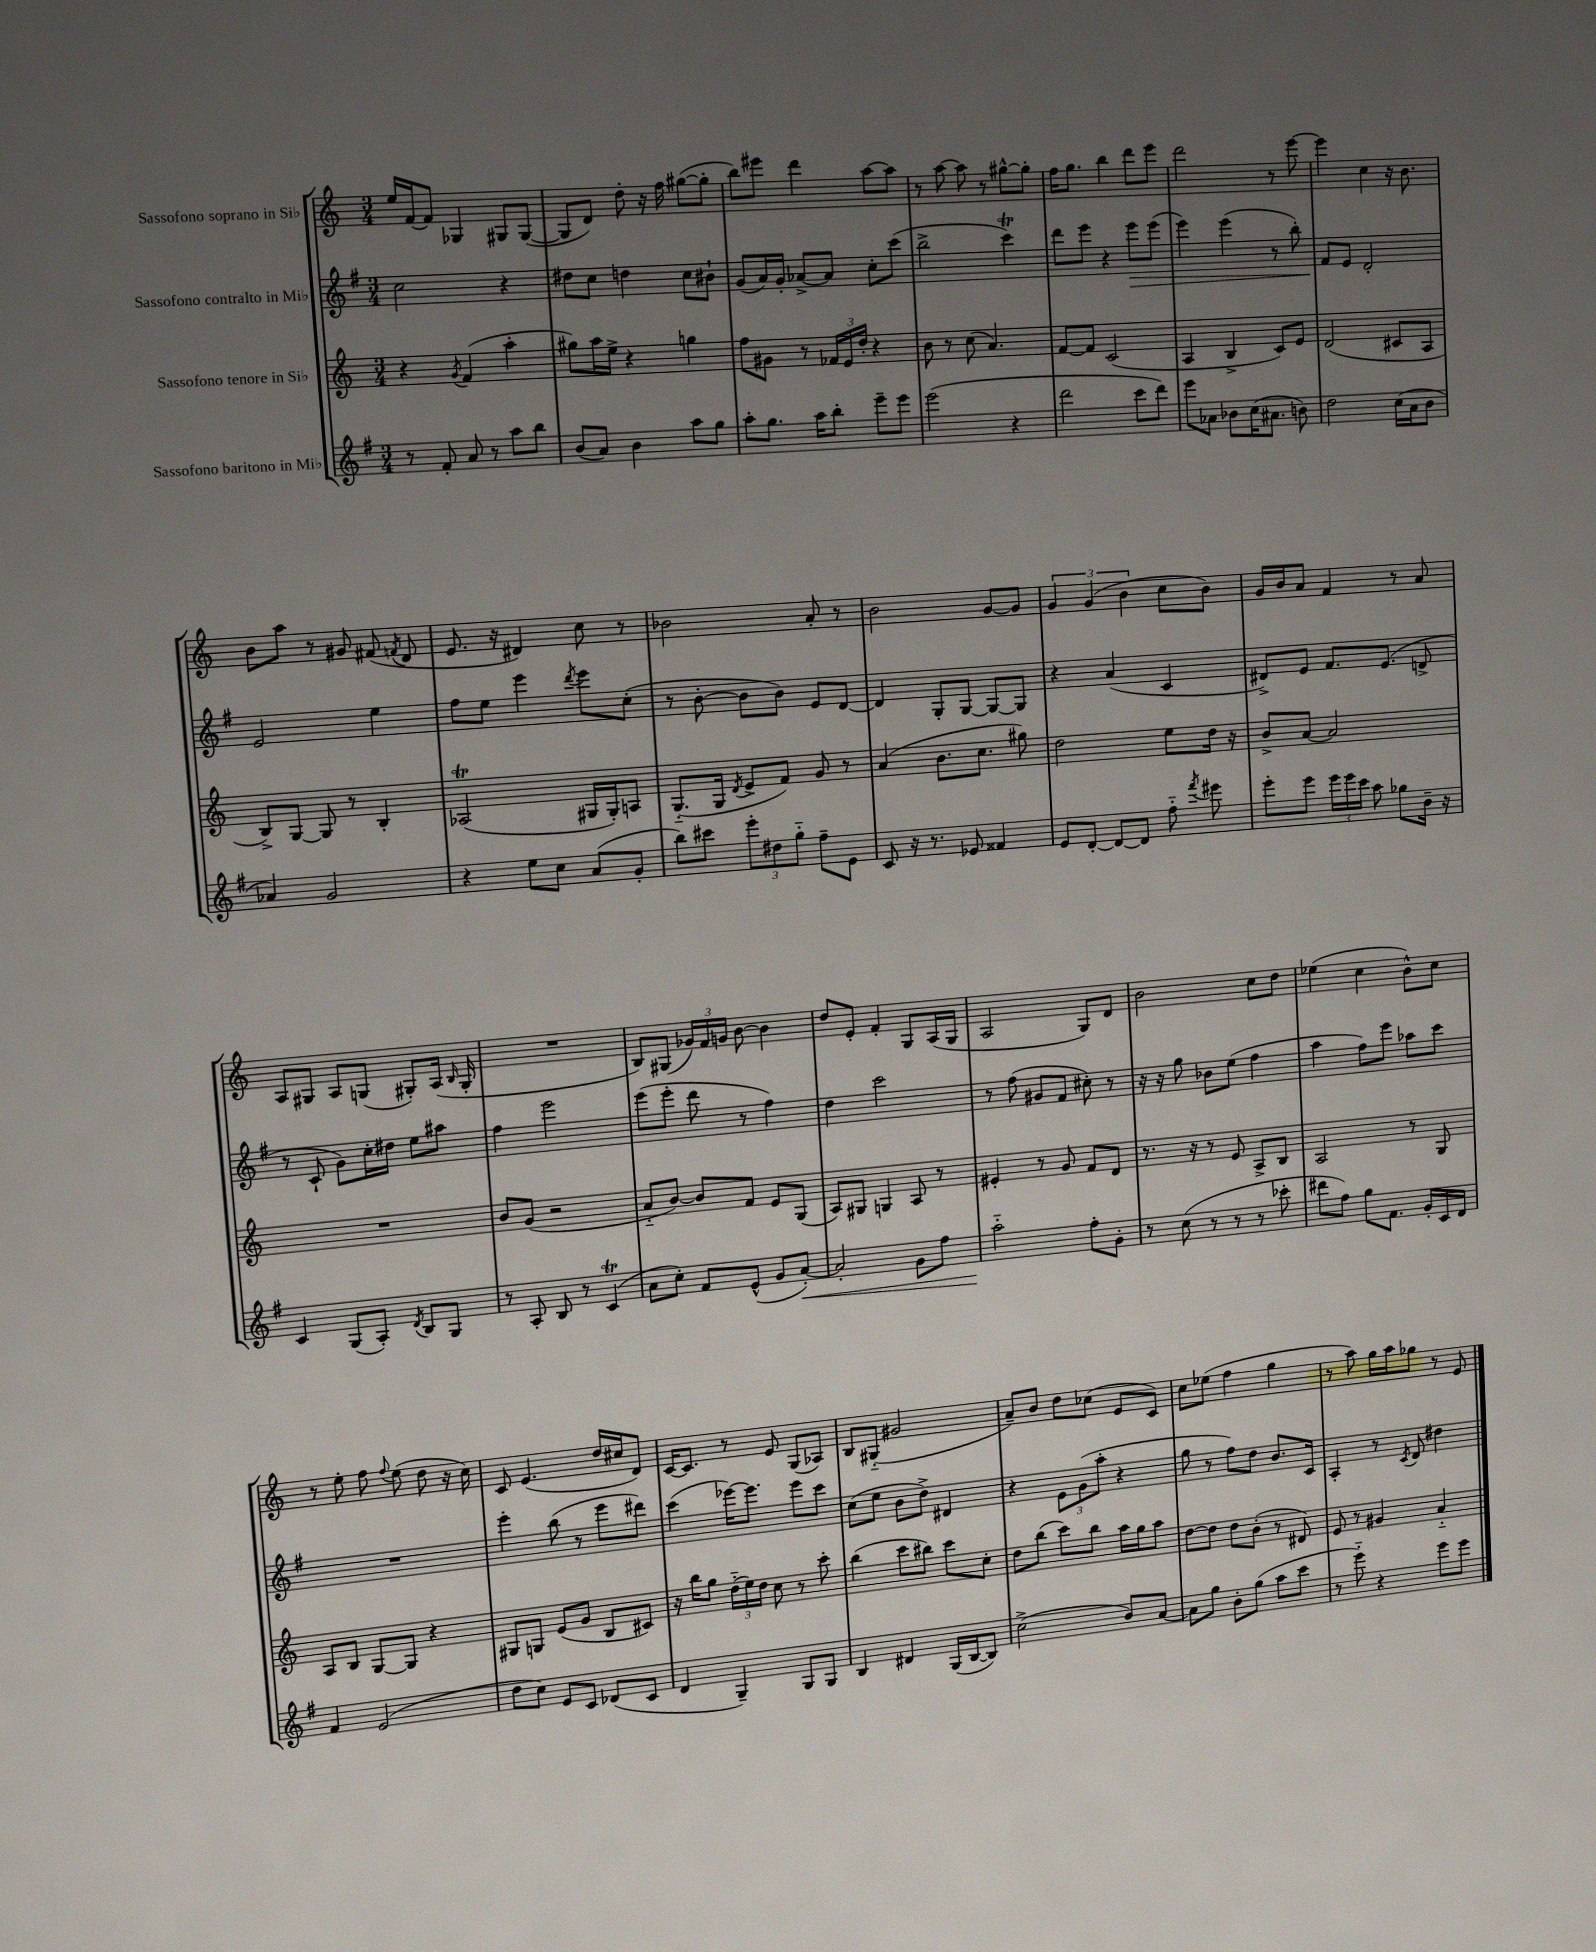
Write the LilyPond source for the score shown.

<<
\new StaffGroup <<
\new Staff = "s0" \with { instrumentName = "Sassofono soprano in Sib" } {
    \clef treble \key c \major \numericTimeSignature \time 3/4
    \autoBeamOff e''16[ f'16~ f'8] ges4 gis8[ gis8]~( |
    gis8[ d'8]) d''8-. r16 f''16 gis''8[~( gis''8]-. |
    b''8[) eis'''8] d'''4 a''8[~ a''8] |
    r8 a''8~ a''8 r8 gis''8[~-^ gis''8]-. |
    f''16[ g''8.] b''4 d'''8[ e'''8] |
    d'''2 r8 e'''8~ |
    e'''4 c''4 r16 b'8. |
    b'8[ a''8] r8 gis'8 fis'8( \acciaccatura { f'8 } d'8 |
    e'8. r16 dis'4) c''8 r8 |
    bes'2 a'8-. r8 |
    b'2 g'8[~ g'8] |
    \tuplet 3/2 { g'4 g'4( b'4 } c''8[ b'8]) |
    g'16[ b'16 a'8] f'4 r8 a'8 |
    a8[ gis8] a8[ g8]( gis8[-.) a16]( \grace { b16 } gis16-. |
    R2. |
    b8[) gis8]( \tuplet 3/2 { ges'16[) f'16 g'16] } b'8~ b'4 |
    d''8[ e'8]-. f'4-. g8[ a16( g16] |
    a2 g8[) d'8] |
    b'2 c''8[ d''8] |
    ees''4( c''4 b'8[-^) c''8] |
    r8 e''8-. f''8 \appoggiatura { f''8 } e''8( d''8 r16 c''16) |
    c'8 e'4.( d''16[ cis''16 d'8]) |
    c'16[~ c'8.] r8 e'8 g8[( aes8]) |
    b8[ gis8]-_( gis'2 |
    a'8[--) b'8] d''8[ ces''8]( e'8[ c'8]) |
    c''8[ ees''8]( f''4 g''4 |
    r8 a''8) g''16[ a''16 ges''8] r8 e'8 \bar "|." |
}
\new Staff = "s1" \with { instrumentName = "Sassofono contralto in Mib" } {
    \clef treble \key g \major \numericTimeSignature \time 3/4
    \autoBeamOff c''2 r4 |
    dis''8[ c''8] d''4 c''8[ bis'8]-! |
    g'8[( a'16) g'16]-. aes'8[~-> aes'8] c''8[-. c'''8]( |
    b''2-> c'''4\trill) |
    d'''8[ e'''8] r4 e'''8[\> e'''8]( |
    e'''4) e'''4( r8 b''8-.) |
    fis'8[\! e'8] d'2-. |
    e'2 e''4 |
    fis''8[ e''8] e'''4 \acciaccatura { d'''8 } e'''8[ c''8]-.( |
    r8 b'8~-. b'8[ b'8]) e'8[ d'8]~ |
    d'4 g8[-. g8]~ g8[~ g8] |
    r4 a'4( c'4 |
    dis'8[->) e'8] fis'8.[ e'8.]( d'8-> |
    r8 c'8-! g'8[) c''16-. dis''16] e''8[ ais''8] |
    fis''4 e'''2 |
    e'''8[( e'''8]-. d'''8 r8 fis''4) |
    d''4 c'''2 |
    r8 fis''8( gis'8[ fis'8] cis''8-.) r8 |
    r16 r16 g''8 bes'8[ e''8]( fis''4 |
    a''4 fis''8[) e'''8] aes''8[ c'''8] |
    R2. |
    e'''4-. b''8( r8 e'''8[ dis'''8]) |
    c'''4( ees'''16[~) ees'''8.] ees'''8[ c'''8] |
    c''8[( e''8] b'8[ d''8]->) dis'4 |
    r4 \tuplet 3/2 { e'8[ g'8( a''8]-. } r4 |
    g''8 r8 fis''8[) d''8] b'8.[ c'16] |
    a4-. r8 \acciaccatura { c'8 } d'8 dis''4 \bar "|." |
}
\new Staff = "s2" \with { instrumentName = "Sassofono tenore in Sib" } {
    \clef treble \key c \major \numericTimeSignature \time 3/4
    \autoBeamOff r4 \acciaccatura { g'8 } f'4( a''4-. |
    gis''8[) a''16 e''16]-> r4 g''4 |
    f''8[ gis'8] r8 \tuplet 3/2 { fes'16[ e'16 d''16]-. } r4 |
    b'8 r8 c''8( a'4.) |
    f'8[~ f'8] c'2( |
    a4 b4-> c'8[) e'8] |
    d'2( cis'8[ a8] |
    b8[->) g8]~ g8 r8 b4-. |
    aes2\trill( gis16[ gis16-.) a8] |
    g8.[-_( g16] \acciaccatura { d'8 } e'8[-> f'8]) g'8 r8 |
    a'4( b'8.[ c''8.] gis''8) |
    d''2 e''8[ d''16] r16 |
    b'8[-> a'8]~ a'2 |
    R2. |
    b'8[ g'8]( r2 |
    a'8[-_ b'8]~) b'8[ f'8] e'8[ g8]( |
    a8[) gis8] g4 a8 r8 |
    eis'4-. r8 g'8 f'8[ d'8] |
    r8. r16 r8 e'8 a8[-> b8] |
    a2 r8 g8 |
    a8[ b8] g8[~ g8] r4 |
    gis8[ g8] e'8[( g'8] b8[ cis'8]) |
    r16 b''16[ g''8] \tuplet 3/2 { d''16[-_( e''16) d''16] } c''8 r8 c'''8-. |
    b''4( c'''8[ bis''8]) c'''8[ c''8]-. |
    d''8[ b''8]( c'''8[) b''8] a''16[ g''16 a''8] |
    d''8[~ d''8] d''8[ b'8]-.( r8 dis'8) |
    e'8 r8 gis'4 a'4-_ \bar "|." |
}
\new Staff = "s3" \with { instrumentName = "Sassofono baritono in Mib" } {
    \clef treble \key g \major \numericTimeSignature \time 3/4
    \autoBeamOff r8 fis'8-. a'8 r8 a''8[ b''8] |
    b'8[( a'8]) b'4 a''8[ g''8] |
    a''8[-. g''8.] a''16[ b''8]-. e'''8[-- e'''8] |
    e'''2( r4 |
    d'''2 c'''8[ d'''8]) |
    e'''8[ aes'8] bes'8[ c''16( ais'8.] b'8) |
    d''2 c''16[( a'16 b'8] |
    aes'4) g'2 |
    r4 e''8[ c''8] a'8[( g'8]-. |
    b''8[) cis'''8] \tuplet 3/2 { e'''8[-. dis''8 g''8]-_ } fis''8[-- e'8] |
    c'8 r16 r8. ees'8 fisis'4 |
    e'8[ d'8]~-. d'8[~ d'8] fis''8-_ \acciaccatura { fis'''8 } eis'''8 |
    e'''8[-. e'''8] \tuplet 3/2 { e'''16[ e'''16 c'''16] } a''8 ges''8[ b'16]-- r16 |
    c'4 g8[( a8]-.) \acciaccatura { d'8 } b8[ g8] |
    r8 a8-. b8 r8 c'4\trill( |
    a'8[ c''8]-.) fis'8[ e'8]-^( g'8[ a'8]~-.\<) |
    a'2-. g'8[ fis''8] |
    a''2-_\! fis''8[-. g'8]-. |
    r8 c''8( r8 r8 r8 ces'''8-. |
    dis'''8[ fis''8]) g''8[ fis'8.] g'16[-. c'16 d'16] |
    fis'4 e'2( |
    d''8[ c''8]) e'8[ c'8] des'8[( c'8] |
    d'4 g4--) g8[ g8] |
    b4 dis'4 g16[( b16~ b8]) |
    c''2->( b'8[) a'8]~ |
    a'8[ g''8] b'8[-. g''8]( a''8[ c'''8] |
    r8 e'''8-_) r4 e'''8[ e'''8] \bar "|." |
}
>>
>>
\layout { \context { \Score \remove "Bar_number_engraver" } }
